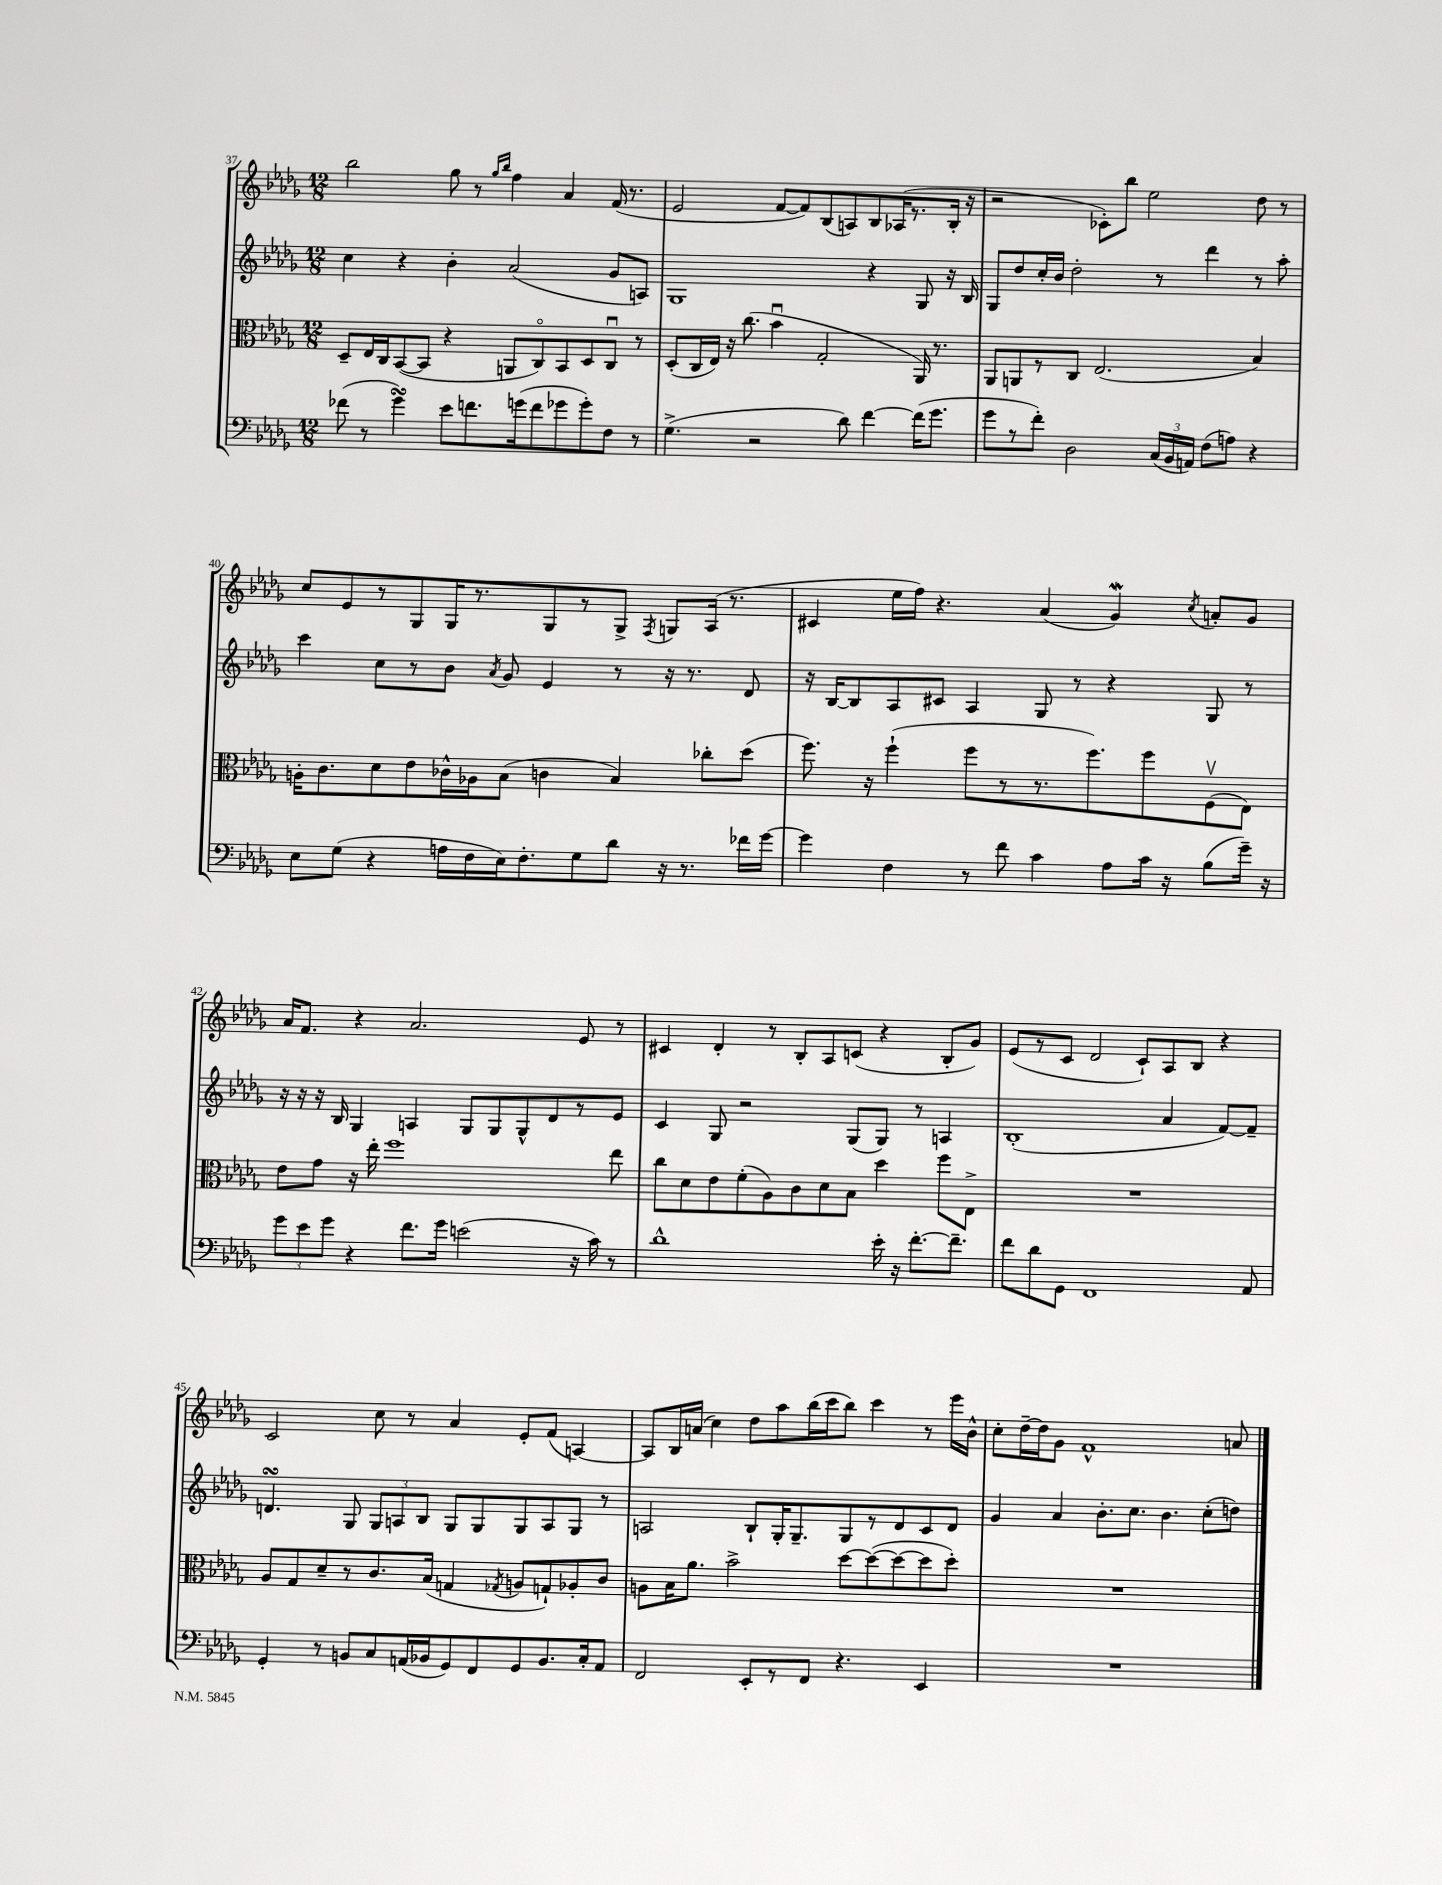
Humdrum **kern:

**kern	**kern	**kern	**kern
*part4	*part3	*part2	*part1
*staff4	*staff3	*staff2	*staff1
*clefF4	*clefC3	*clefG2	*clefG2
*k[b-e-a-d-g-]	*k[b-e-a-d-g-]	*k[b-e-a-d-g-]	*k[b-e-a-d-g-]
*M12/8	*M12/8	*M12/8	*M12/8
=37	=37	=37	=37
(8f-X\	8D-~/L	4cc\	2bb-\
8r	16E-/L	.	.
.	16C/J	.	.
4g-sSSs\)	([8BB-/	4r	.
.	8BB-/J]	.	.
8e-\L	4r	4b-'\	8gg-\
8.fn\	.	.	8r
.	.	.	16qqgg-/LL
.	.	.	16qqbb-/JJ
.	8AAn/L	(2a-/	4ff\
(16gn\k	.	.	.
8f\	8C/)	.	.
8g-X\	8BB-/	.	4a-/
8g-'\)	8D-/	.	.
8F\J	8Cu/J	8g-/L	(16f/
.	.	.	8.r
8r	8r	8An/J)	.
=38	=38	=38	=38
(4.G-^\	(8D-'/L	1G-	2e-/
.	16C/L	.	.
.	16E-/JJ)	.	.
.	16r	.	.
.	(8.cc\	.	.
2r	.	.	.
.	4b-u\	.	[8f/L
.	.	.	8f/])
.	2G-'/	.	(8B-/
8d-\)	.	.	8An/)
[4f\	.	4r	8B-/
.	.	.	(16A-X/K
.	.	.	8.r
(16f\KL]	16AA-/)	8G-/	.
8.g-\J	8.r	.	.
.	.	16r	16B-'/Jk
.	.	16B-/	16r
=39	=39	=39	=39
8g-\L	8AA-/L	8G-/L	2r
8r	8AAn/	8dd-/	.
8f'\J)	8r	16cc'/L	.
.	.	16b-/JJ	.
2D-\	8C/J	2dd-'\	.
.	(2.E-/	.	8c-X'\L)
.	.	.	8bb-\J
.	.	.	2ee-\
(24C/LL	.	8r	.
24BB-/	.	.	.
24AAn/JJ)	.	.	.
(8F\L	.	4ddd-\	.
8An\J)	.	.	.
4r	4B-/)	8r	8dd-\
.	.	8aa-'\	8r
!!LO:LB:g=z
=40	=40	=40	=40
8E-\L	16An'\KL	4ccc\	8cc/L
.	8.c\	.	.
(8G-\J	.	.	8e-/
4r	8d-\	8cc\L	8r
.	8e-\	8r	8G-/
16An\LL	16c-X^^\L	8b-\J	16G-/K
16F\	16A-X\J	.	8.r
.	.	8qa-/	.
16E-\J)	(8B-\J	8g-/	.
8.F'\	.	.	.
.	4cn\	4e-/	8G-/
8G-\	.	.	8r
8d-\J	4B-/)	8r	8G-^/J
.	.	.	8qF/
16r	.	16r	8Gn/L
8.r	.	8.r	.
.	8cc-X'\L	.	(16A-/Jk
.	.	.	8.r
16f-X\LL	(8dd-\J	8d-/	.
[16g-\JJ	.	.	.
=41	=41	=41	=41
4g-\]	8.ff\)	16r	4c#X/
.	.	[16B-/KL	.
.	.	8B-/]	.
.	16r	.	.
4F\	(4ff`\	8A-/	16ee-\LL
.	.	.	16ff\JJ)
.	.	8c#X/J	4.r
8r	8ff\L	4A-/	.
8f\	8r	.	.
4c\	8.r	8G-/	(4a-/
.	.	8r	.
.	8.ff\)	.	.
8A-\L	.	4r	4g-w/)
16c\Jk	8ff\	.	.
16r	.	.	.
.	.	.	8qcc/
(8B-\L	(8Fv\	8G-/	8an'/L
16g-~\Jk)	8E-\J)	8r	8g-/J
16r	.	.	.
!!LO:LB:g=z
=42	=42	=42	=42
12g-\L	8e-\L	16r	16a-/KL
.	.	16r	8.f/J
12e-\	.	.	.
.	8g-\J	16r	.
12g-\J	.	.	.
.	.	16B-/	.
4r	16r	4G-/	4r
.	16ee-'\	.	.
.	1ff	.	.
8.f\L	.	4An/	2.a-/
16g-\Jk	.	.	.
(2en\	.	8G-/L	.
.	.	8G-/	.
.	.	8G-^^/	.
.	.	8d-/	.
16r	.	8r	8e-/
16c\)	.	.	.
8r	8ee-\	8e-/J	8r
=43	=43	=43	=43
1d-^^	8cc\L	4c/	4c#X/
.	8d-\	.	.
.	8e-\	8G-/	4d-'/
.	(8f'\	2r	.
.	8A-\)	.	8r
.	8c\	.	8B-'/L
.	8d-\	.	8A-/
.	8B-\J	(8G-/L	(8cn/J
16e-'\	4dd-\	8G-/J)	4r
16r	.	.	.
[8.f'\L	.	8r	.
.	8ff\L	4An/	8B-'/L
8.f~\J]	.	.	.
.	8E-^\J	.	8g-/J)
=44	=44	=44	=44
8f\L	1.r	(1B-'	(8e-/L
8d-\	.	.	8r
8GG-\J	.	.	8c/J
1FF	.	.	2d-/
.	.	.	8c`/L)
.	.	4a-/	8A-/
.	.	.	8B-/J
.	.	[8f/L)	4r
8AA-/	.	8f~/J]	.
!!LO:LB:g=z
=45	=45	=45	=45
4GG-'/	8A-/L	4.dnsSsS/	2c/
.	8G-/	.	.
8r	8d-~/	.	.
8BBn/L	8r	8G-/	.
8C/	8.c/	12G-/L	8cc\
.	.	12An/	.
(16AAn/L	.	.	8r
.	.	12B-/J	.
16BB-X/J	(16B-/Jk	.	.
8GG-/)	4Gn/	8G-/L	4a-/
8FF/	.	8G-/	.
.	8qG-X/	.	.
8GG-/	8An/L	8G-/	8e-'/L
8.BB-/	8Gn`/)	8A/	(8f/J
.	8A-X'/	8G-/J	[4An/)
16C'/k	.	.	.
8AA/J	8c/J	8r	.
=46	=46	=46	=46
2FF/	8An\L	2An/	8A/L]
.	16B-\K	.	16B-/L
.	8.a-\J	.	(16an/JJ
.	.	.	4cc\)
.	2b-^\	.	.
8EE-'/L	.	8B-`/L	8dd-\L
8r	.	16G-'/K	8aa-\
.	.	8.G-~/	.
8FF/J	.	.	(16bb-\L
.	.	.	16ccc\J
4.r	[8dd-\L	8G-/	8bb-\J)
.	(8dd-\_	8r	4ccc\
.	8dd-\_	8d-/	.
4EE-/	8dd-\]	8c/	8r
.	8dd-'\J)	8d-/J	16eee-\LL
.	.	.	16b-^^\JJ
=47	=47	=47	=47
1.r	1.r	4g-/	8cc'\L
.	.	.	[16dd-~\L
.	.	.	16dd-\J]
.	.	4a-/	8g-\J
.	.	.	1f^^
.	.	8.b-'\L	.
.	.	8.cc\J	.
.	.	4.b-\	.
.	.	(8cc'\L	.
.	.	8ddn\J)	8an/
==	==	==	==
*-	*-	*-	*-
